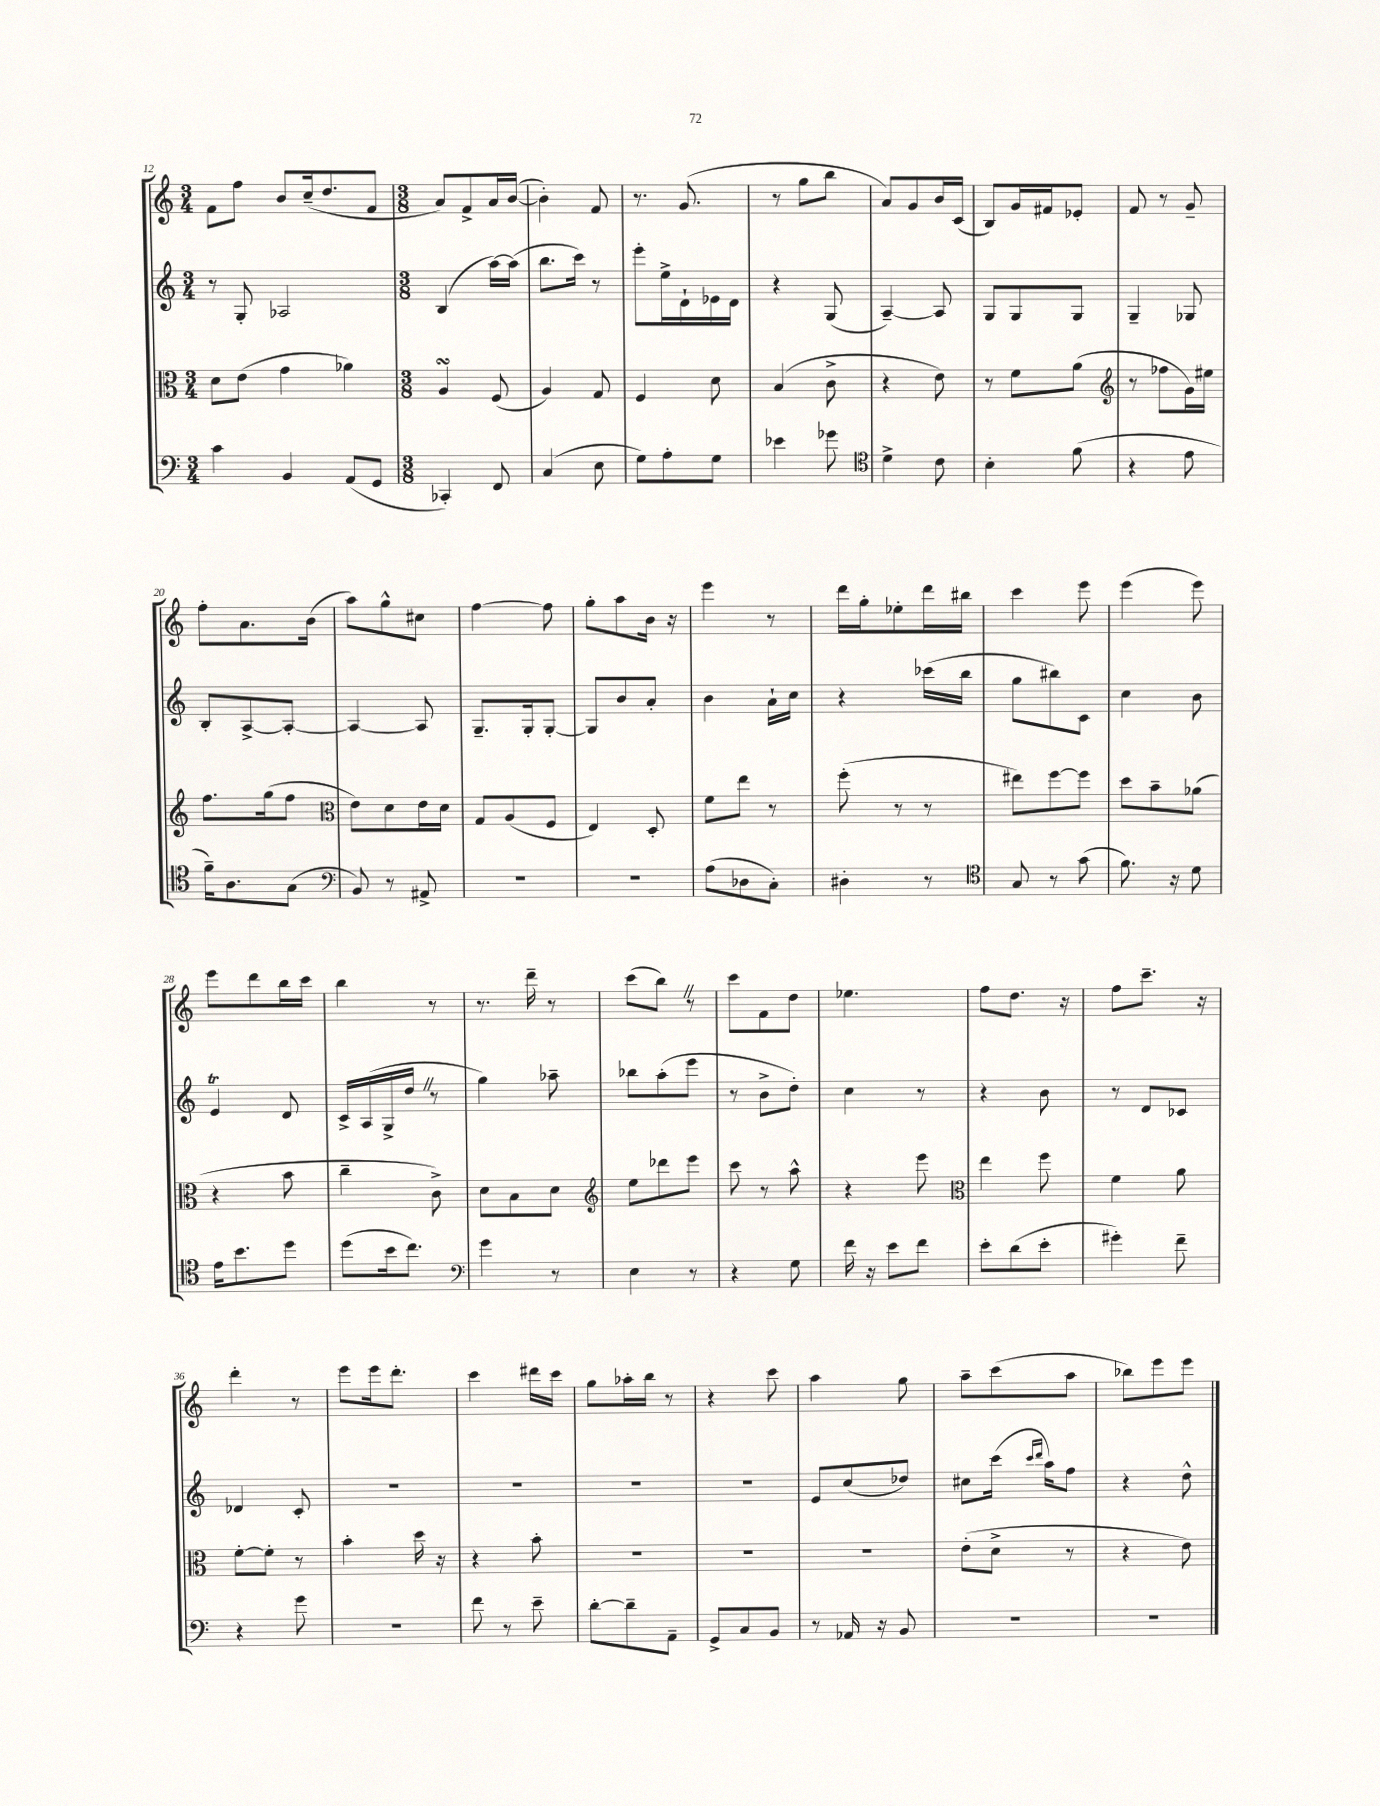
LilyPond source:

<<
\new StaffGroup <<
\new Staff = "s0" {
    \clef treble \key c \major \numericTimeSignature \time 3/4
    f'8 f''8 b'8 c''16--( d''8. f'8 |
    \numericTimeSignature \time 3/8 a'8) f'8-> a'16 b'16~( |
    b'4-.) f'8 |
    r8. g'8.( |
    r8 g''8 b''8 |
    a'8) g'8 b'16 c'16( |
    b8) g'16 fis'16 ees'8-. |
    f'8 r8 g'8-- |
    f''8-. a'8. b'16( |
    a''8) g''8-^ cis''8 |
    f''4~ f''8 |
    g''8-. a''8 b'16 r16 |
    e'''4 r8 |
    d'''16 g''16-. ees''8-. d'''16 bis''16 |
    c'''4 e'''8 |
    e'''4( e'''8) |
    e'''8 d'''8 b''16 c'''16 |
    b''4 r8 |
    r8. d'''16-- r8 |
    c'''8( b''8) \once \override BreathingSign.text = \markup { \musicglyph "scripts.caesura.straight" } \breathe r8 |
    c'''8 f'8 d''8 |
    ees''4. |
    f''8 d''8. r16 |
    f''8 c'''8.-- r16 |
    d'''4-. r8 |
    e'''8 e'''16 d'''8.-. |
    c'''4 dis'''16 c'''16 |
    g''8 aes''16-. b''16 r8 |
    r4 c'''8 |
    a''4 g''8 |
    a''8-- c'''8( a''8 |
    bes''8) e'''8 e'''8 \bar "|." |
}
\new Staff = "s1" {
    \clef treble \key c \major \numericTimeSignature \time 3/4
    r8 g8-. aes2 |
    \numericTimeSignature \time 3/8 b4( a''16~) a''16( |
    b''8. c'''16) r8 |
    e'''8-. e''16-> d'16-! ees'16 d'16 |
    r4 g8( |
    a4~--) a8 |
    g8 g8 g8 |
    g4-- ges8 |
    b8-. a8~-> a8~-. |
    a4~ a8 |
    g8.-- g16-. g8~-. |
    g8 b'8 a'8-. |
    b'4 a'16-! c''16 |
    r4 ces'''16( b''16 |
    g''8 bis''8) c'8 |
    c''4 b'8 |
    e'4\trill d'8 |
    c'16-> a16( g16-> d''16 \once \override BreathingSign.text = \markup { \musicglyph "scripts.caesura.straight" } \breathe r8 |
    g''4) aes''8-- |
    bes''8 a''8-.( e'''8 |
    r8 b'8-> d''8-.) |
    c''4 r8 |
    r4 b'8 |
    r8 d'8 ces'8 |
    des'4 c'8-. |
    R4. |
    R4. |
    R4. |
    R4. |
    e'8 c''8( des''8) |
    cis''8 c'''16( \grace { c'''16 d'''16 } a''16) f''8 |
    r4 d''8-^ \bar "|." |
}
\new Staff = "s2" {
    \clef alto \key c \major \numericTimeSignature \time 3/4
    d'8 e'8( g'4 aes'4) |
    \numericTimeSignature \time 3/8 a4\turn f8( |
    a4) g8 |
    f4 d'8 |
    b4( c'8-> |
    r4 e'8) |
    r8 f'8 a'8( |
    \clef treble r8 fes''8 g'16) eis''16 |
    f''8. g''16( f''8 |
    \clef alto e'8) d'8 e'16 d'16 |
    g8 a8( f8 |
    e4) d8-. |
    f'8 e''8 r8 |
    f''8-.( r8 r8 |
    eis''8) f''8~ f''8 |
    d''8 b'8-- aes'8( |
    r4 b'8 |
    c''4-- c'8->) |
    d'8 b8 d'8 |
    \clef treble e''8 des'''8 e'''8 |
    c'''8 r8 a''8-^ |
    r4 e'''8 |
    \clef alto e''4 f''8 |
    f'4 a'8 |
    f'8~-. f'8-. r8 |
    b'4-. d''16 r16 |
    r4 b'8-. |
    R4. |
    R4. |
    R4. |
    e'8-.( d'8-> r8 |
    r4 e'8) \bar "|." |
}
\new Staff = "s3" {
    \clef bass \key c \major \numericTimeSignature \time 3/4
    c'4 b,4 a,8( g,8 |
    \numericTimeSignature \time 3/8 ces,4-.) f,8 |
    c4( e8 |
    g8) a8-. g8 |
    ees'4 ges'8 |
    \clef tenor d'4-> c'8 |
    b4-. f'8( |
    r4 e'8 |
    f'16--) a8. g8( |
    \clef bass b,8) r8 ais,8-> |
    R4. |
    R4. |
    a8( des8 c8-.) |
    dis4-. r8 |
    \clef tenor g8 r8 g'8( |
    f'8.) r16 d'8 |
    e'16 b'8. d''8 |
    d''8( b'16 c''8.) |
    \clef bass g'4 r8 |
    e4 r8 |
    r4 g8 |
    f'16 r16 e'8 f'8 |
    e'8-. d'8( e'8-. |
    gis'4-.) f'8-- |
    r4 g'8 |
    R4. |
    f'8 r8 e'8-- |
    d'8~-. d'8-- a,8-- |
    g,8-> c8 b,8 |
    r8 aes,16 r16 b,8 |
    R4. |
    R4. \bar "|." |
}
>>
>>
\layout { \context { \Score currentBarNumber = #12 } }
